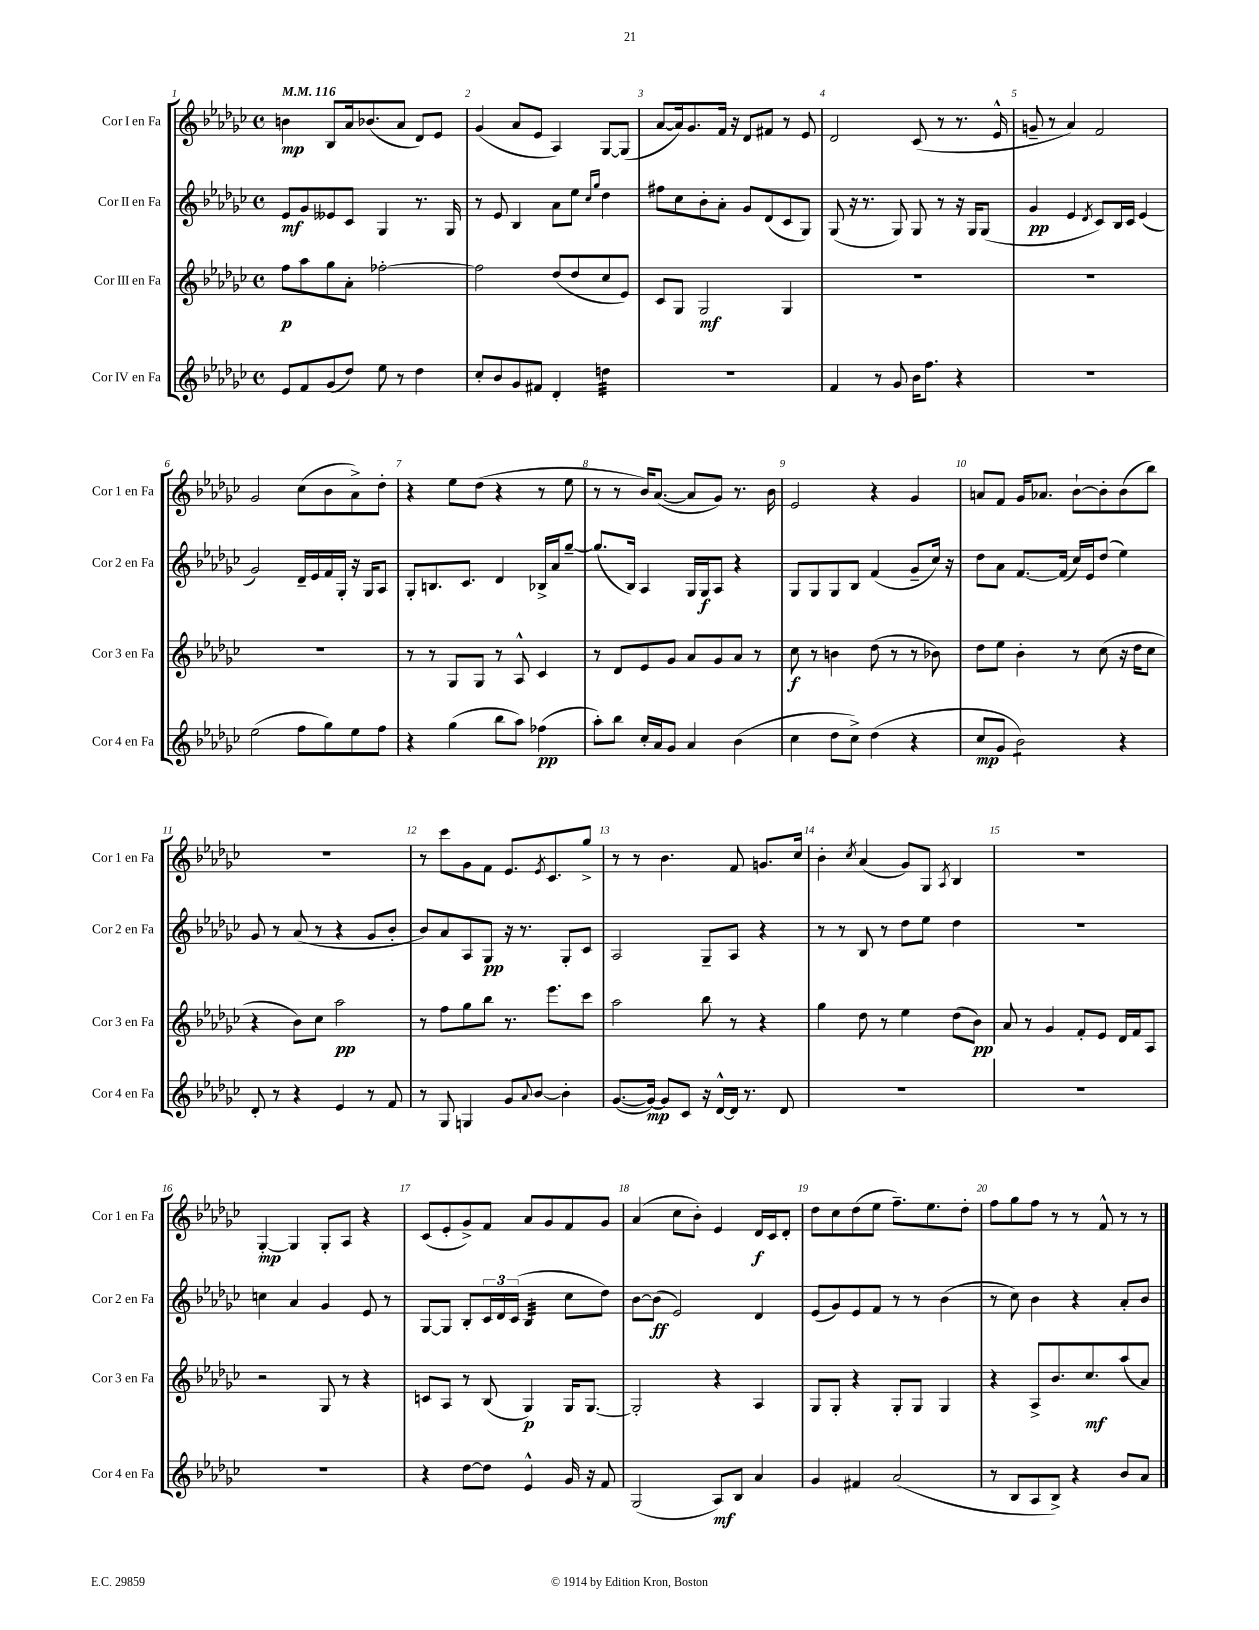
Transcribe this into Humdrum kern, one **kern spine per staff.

**kern	**kern	**kern	**kern
*staff4	*staff3	*staff2	*staff1
*clefG2	*clefG2	*clefG2	*clefG2
*k[b-e-a-d-g-c-]	*k[b-e-a-d-g-c-]	*k[b-e-a-d-g-c-]	*k[b-e-a-d-g-c-]
*M4/4	*M4/4	*M4/4	*M4/4
*met(c)	*met(c)	*met(c)	*met(c)
*MM116	*MM116	*MM116	*MM116
8e-/L	8ff\L	8e-/L	4b\
8f/	8aa-\	8g-/	.
(8g-/	8gg-\	8e--/	8B-/L
8dd-/J)	8a-'\J	8c-/J	16a-/k
.	.	.	(8.b-/
8ee-\	[2ff-'\	4G-/	.
8r	.	.	8a-/J
4dd-\	.	8.r	8d-/L)
.	.	.	8e-/J
.	.	16G-/	.
=	=	=	=
8cc-'/L	2ff-\]	8r	(4g-/
8b-/	.	8e-/	.
8g-/	.	4B-/	8a-/L
8f#/J	.	.	8e-/J
4d-'/	(8dd-/L	8a-\L	4A-/)
.	8dd-/	8ee-\J	.
.	.	16qqcc-/LL	.
.	.	16qqgg-/JJ	.
4dd\	8cc-/	4dd-\	[8G-/L
.	8e-/J)	.	(8G-/]J
=	=	=	=
1r	8c-/L	8ff#\L	[8a-/L
.	8G-/J	8cc-\	16a-/]k)
.	.	.	8.g-/
.	2G-/	8b-'\	.
.	.	8a-'\J	16f/Jk
.	.	.	16r
.	.	8g-/L	8d-/L
.	.	(8d-/	8f#/J
.	4G-/	8c-/	8r
.	.	8G-/J)	8e-/
=	=	=	=
4f/	1r	(8G-/	2d-/
.	.	16r	.
.	.	8.r	.
8r	.	.	.
8g-/	.	8G-/)	.
16b-\LK	.	8G-/	(8c-/
8.ff\J	.	.	.
.	.	8r	8r
4r	.	16r	8.r
.	.	16G-/LK	.
.	.	(8G-/J	.
.	.	.	16e-^^/
=	=	=	=
1r	1r	4g-/	8g~/
.	.	.	8r
.	.	4e-/	4a-/)
.	.	8qd-/	.
.	.	8c-/L)	2f/
.	.	16B-/L	.
.	.	16c-/JJ	.
.	.	(4e-/	.
=	=	=	=
(2ee-\	1r	2g-/)	2g-/
8ff\L	.	16d-~/LL	(8cc-\L
.	.	16e-/	.
8gg-\)	.	16f/	8b-\
.	.	16G-'/JJ	.
8ee-\	.	16r	8a-^\)
.	.	16G-/LK	.
8ff\J	.	8A-/J	8dd-'\J
=	=	=	=
4r	8r	8G-'/L	4r
.	8r	8.B/	.
(4gg-\	8G-/L	.	8ee-\L
.	.	8.c-/J	.
.	8G-/J	.	(8dd-\J
8bb-\L	8r	4d-/	4r
8aa-\J)	8A-^^/	.	.
(4ff-\	4c-/	16B-^/LL	8r
.	.	16a-/J	.
.	.	[8gg-~/J	8ee-\
=	=	=	=
8aa-'\L)	8r	(8.gg-/]L	8r
8bb-\J	8d-/L	.	8r
.	.	16B-/Jk)	.
16cc-'/LL	8e-/	4A-/	16b-/LK)
16a-/J	.	.	([8.a-/J
8g-/J	8g-/J	.	.
4a-/	8a-/L	16G-/LL	8a-/]L
.	.	16G-/J	.
.	8g-/	8A-/J	8g-/J)
(4b-\	8a-/J	4r	8.r
.	8r	.	.
.	.	.	16b-\
=	=	=	=
4cc-\	8cc-\	8G-/L	2e-/
.	8r	8G-/	.
8dd-\L	4b\	8G-/	.
8cc-^\J)	.	8B-/J	.
(4dd-\	(8dd-\	(4f/	4r
.	8r	.	.
4r	8r	8g-~/L	4g-/
.	8b-\)	16cc-/Jk)	.
.	.	16r	.
=	=	=	=
8cc-/L	8dd-\L	8dd-\L	8a/L
8g-/J	8ee-\J	8a-\J	8f/J
2b-\)	4b-'\	[8.f/L	16g-/LK
.	.	.	8.a-/J
.	.	(16f/]Jk	.
.	8r	16cc-/LL)	[8b-`\L
.	.	16e-/J	.
.	(8cc-\	(8dd-/J	8b-'\]
4r	16r	4ee-\)	(8b-\
.	16dd-\LK	.	.
.	8cc-\J	.	8bb-\J)
=	=	=	=
8d-'/	4r	8g-/	1r
8r	.	8r	.
4r	8b-\L)	(8a-/	.
.	8cc-\J	8r	.
4e-/	2aa-\	4r	.
8r	.	8g-/L	.
8f/	.	8b-'/J	.
=	=	=	=
8r	8r	8b-/L)	8r
8G-/	8ff\L	8a-/	8ccc-\L
4G/	8gg-\	8A-/	8g-\
.	8bb-\J	8G-/J	8f\J
8g-/L	8.r	16r	8.e-/L
.	.	8.r	.
8qqa-/	.	.	.
[8b-/J	.	.	.
.	.	.	8qe-/
.	8.eee-\L	.	8.c-/
4b-'\]	.	8G-'/L	.
.	8ccc-\J	8c-/J	8gg-^/J
=	=	=	=
([8.g-/L	2aa-\	2A-/	8r
.	.	.	8r
16g-/_Jk)	.	.	.
8g-/]L	.	.	4.b-\
8c-/J	.	.	.
16r	8bb-\	8G-~/L	.
[16d-^^/LL	.	.	.
16d-/]JJ	8r	8A-/J	8f/
8.r	.	.	.
.	4r	4r	8.g/L
8d-/	.	.	.
.	.	.	16cc-/Jk
=	=	=	=
1r	4gg-\	8r	4b-'\
.	.	8r	.
.	.	.	8qcc-/
.	8dd-\	8B-/	(4a-/
.	8r	8r	.
.	4ee-\	8dd-\L	8g-/L)
.	.	8ee-\J	8G-/J
.	.	.	8qA-/
.	(8dd-\L	4dd-\	4B-/
.	8b-\J)	.	.
=	=	=	=
1r	8a-/	1r	1r
.	8r	.	.
.	4g-/	.	.
.	8f'/L	.	.
.	8e-/J	.	.
.	16d-/LL	.	.
.	16f/J	.	.
.	8A-/J	.	.
=	=	=	=
1r	2r	4cc\	[4G-'/
.	.	4a-/	4G-/]
.	8G-/	4g-/	8G-'/L
.	8r	.	8A-/J
.	4r	8e-/	4r
.	.	8r	.
=	=	=	=
4r	8c/L	[8G-/L	(8c-/L
.	8A-/J	8G-/]J	8e-'/
[8dd-\L	8r	8B-'/L	8g-^/)
8dd-\]J	(8B-/	24c-/L	8f/J
.	.	24d-/	.
.	.	(24c-/JJ	.
4e-^^/	4G-/)	4B-/	8a-/L
.	.	.	8g-/
16g-/	16G-/LK	8cc-\L	8f/
16r	[8.G-/J	.	.
8f/	.	8dd-\J)	8g-/J
=	=	=	=
(2G-/	2G-'/]	[8b-\L	(4a-/
.	.	(8b-\]J	.
.	.	2e-/)	8cc-\L
.	.	.	8b-'\J)
8A-/L)	4r	.	4e-/
8B-/J	.	.	.
4a-/	4A-/	4d-/	16d-/LL
.	.	.	16c-/J
.	.	.	8d-'/J
=	=	=	=
4g-/	8G-/L	(8e-/L	8dd-\L
.	8G-'/J	8g-/)	8cc-\
4f#/	4r	8e-/	(8dd-\
.	.	8f/J	8ee-\J
(2a-/	8G-'/L	8r	8.ff~\L)
.	8G-/J	8r	.
.	.	.	8.ee-\
.	4G-/	(4b-\	.
.	.	.	8dd-'\J
=	=	=	=
8r	4r	8r	8ff\L
8B-/L	.	8cc-\)	8gg-\
8A-/	8A-^/L	4b-\	8ff\J
8B-^/J)	8.b-/	.	8r
4r	.	4r	8r
.	8.cc-/	.	.
.	.	.	8f^^/
8b-/L	(8aa-/	8a-'/L	8r
8a-/J	8a-/J)	8b-/J	8r
==	==	==	==
*-	*-	*-	*-
